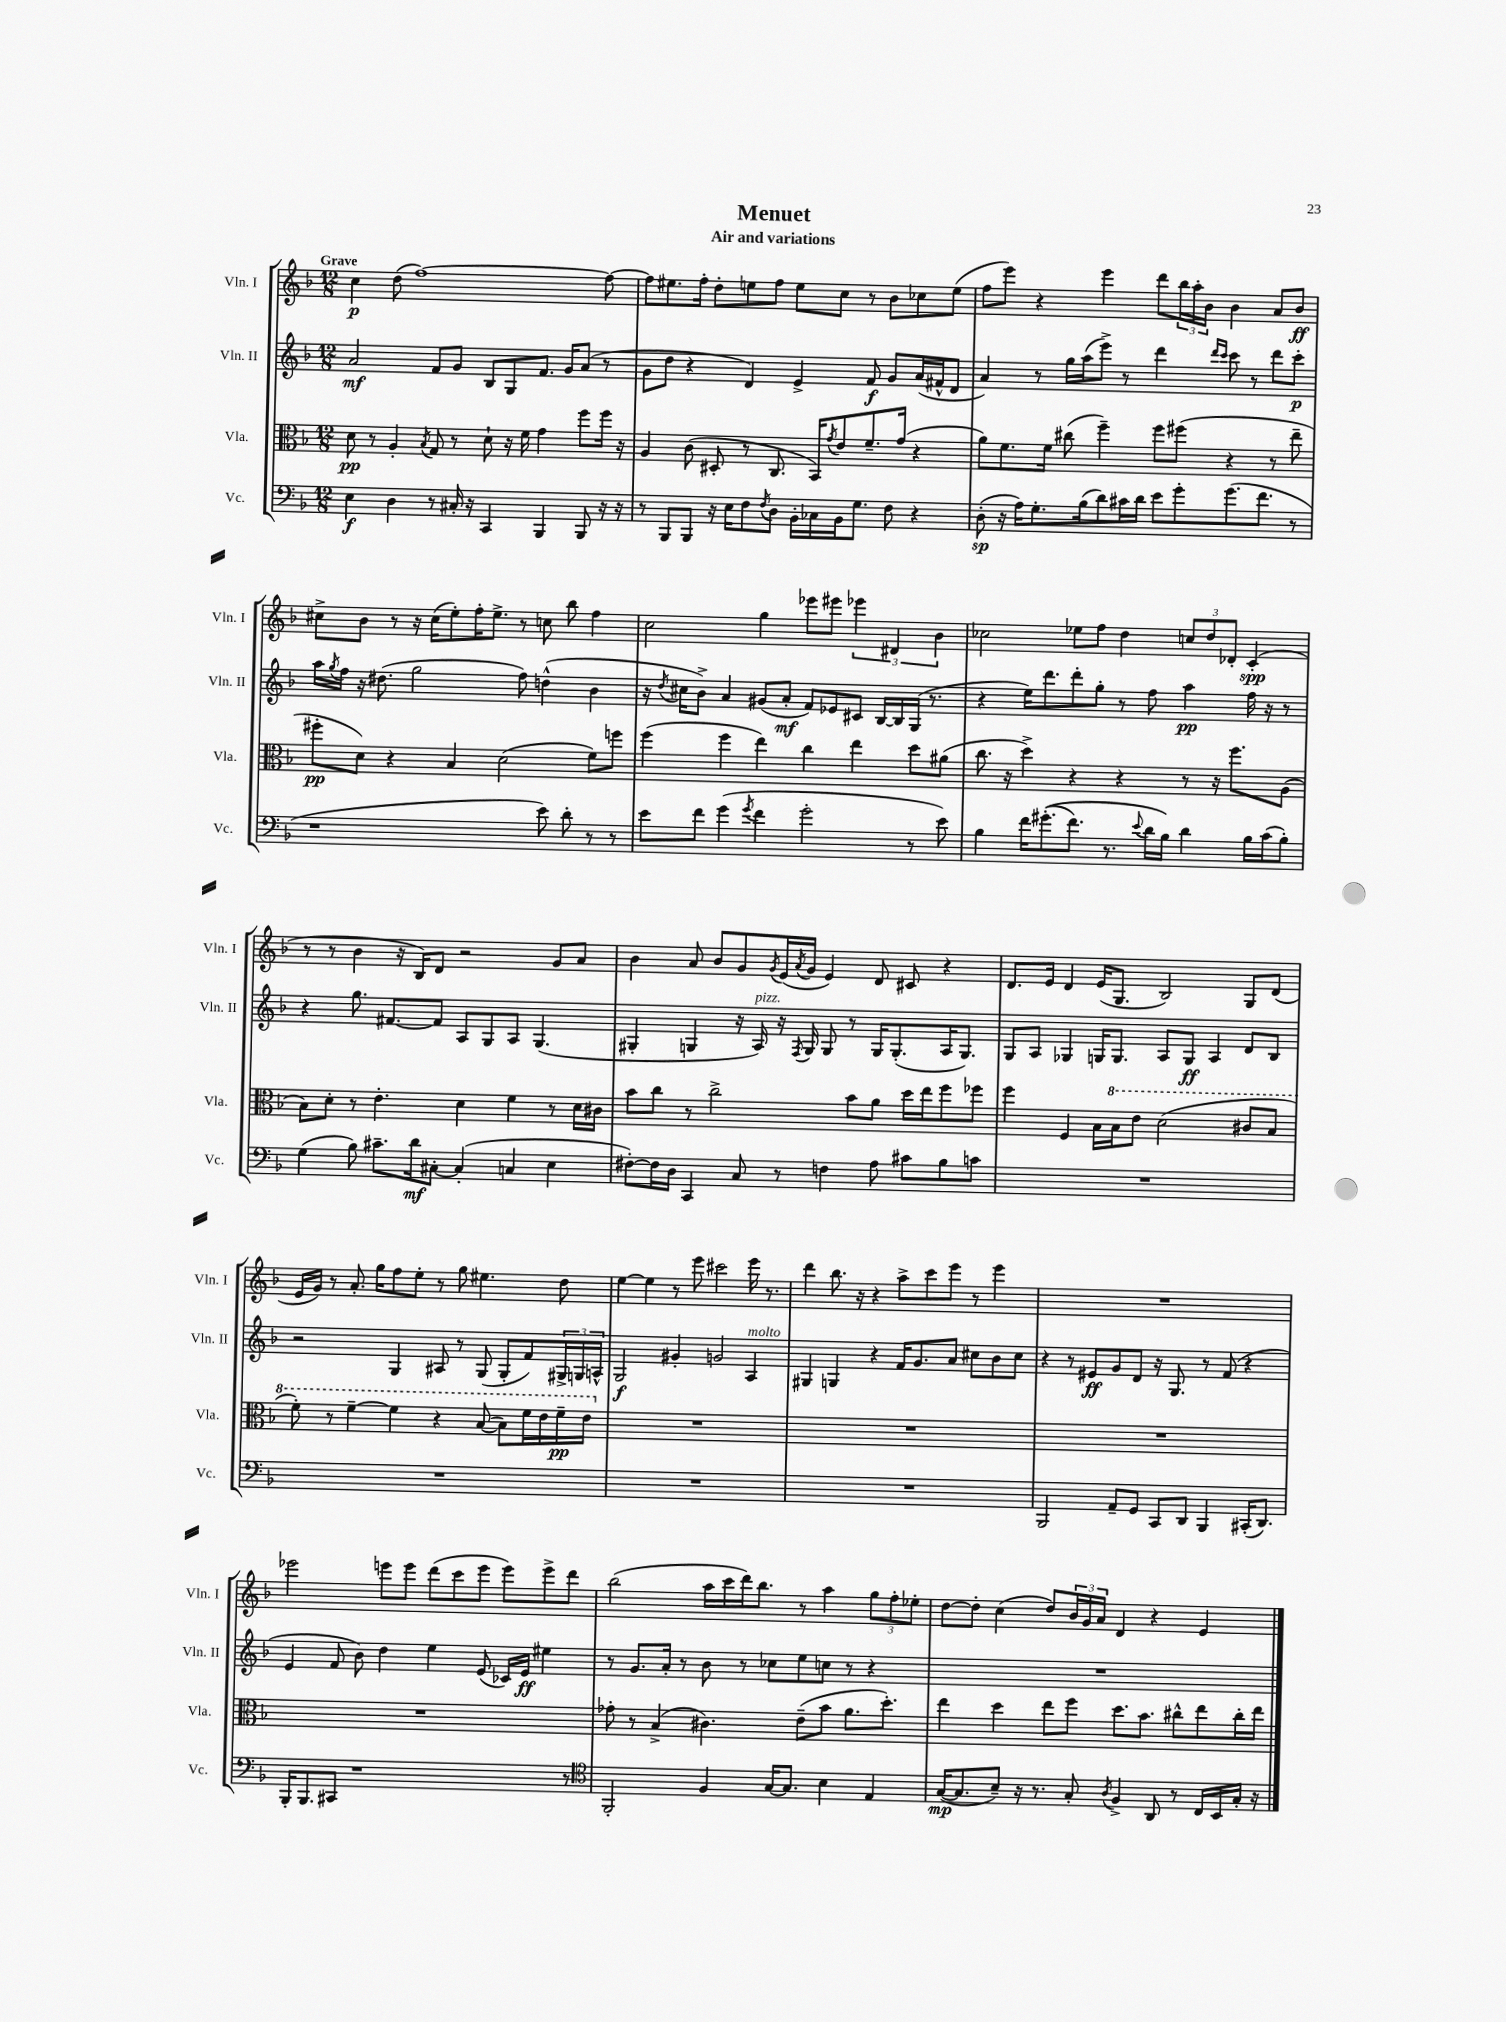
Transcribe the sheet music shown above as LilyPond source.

\header { title = "Menuet" subtitle = "Air and variations" }
<<
\new StaffGroup <<
\new Staff = "s0" \with { instrumentName = "Vln. I" shortInstrumentName = "Vln. I" } {
    \clef treble \key f \major \numericTimeSignature \time 12/8 \tempo "Grave"
    c''4\p d''8( f''1~) f''8~ |
    f''8 eis''8. f''16-. d''8-. e''8 f''8 e''8 c''8 r8 bes'8 ces''8 e''8( |
    f''8 e'''8) r4 e'''4 d'''8 \tuplet 3/2 { bes''16 a''16-. bes'16 } bes'4 a'8 bes'8\ff |
    cis''8-> bes'8 r8 r16 cis''16( e''8-.) f''16-. e''8.-> r8 c''8 bes''8 f''4 |
    c''2 g''4 ees'''8 eis'''8 \tuplet 3/2 { ees'''4 dis'4 bes'4 } |
    ces''2 ees''8 f''8 d''4 \tuplet 3/2 { c''8 d''8 des'8-. } c'4-.\spp( |
    r8 r8 bes'4 r16 bes16) d'8 r2 g'8 a'8 |
    bes'4 a'8 bes'8 g'8 \acciaccatura { g'8 } e'16( \acciaccatura { a'8 } g'16 e'4) d'8 cis'8 r4 |
    d'8. e'16 d'4 e'16( g8. bes2) g8 d'8( |
    e'16 g'16) r8 a'8.-. g''16 f''8 e''8-. r8 g''8 eis''4. d''8 |
    e''4~ e''4 r8 e'''8 cis'''2 e'''16 r8. |
    d'''4 bes''8. r16 r4 a''8-> c'''8 e'''8 r8 e'''4 |
    R1. |
    ees'''2 e'''8 e'''8 d'''8( c'''8 e'''8 e'''8) e'''8-> d'''8 |
    bes''2( a''16 c'''16 d'''16) bes''8. r8 a''4 \tuplet 3/2 { g''8 f''8-. ees''8-. } |
    d''8~ d''8-. c''4( d''8) \tuplet 3/2 { bes'16 g'16 a'16 } d'4 r4 e'4 \bar "|." |
}
\new Staff = "s1" \with { instrumentName = "Vln. II" shortInstrumentName = "Vln. II" } {
    \clef treble \key f \major \numericTimeSignature \time 12/8
    a'2\mf f'8 g'8 bes8 g8 f'8. g'16 a'8( r8 |
    g'8 d''8 r4 d'4) e'4-> f'8\f g'8 a'16( fis'16-^ d'8 |
    a'4) r8 g''16 a''16( e'''8->) r8 d'''4 \grace { d'''16 c'''16 } c'''8 r8 d'''8 c'''8-.\p |
    a''16 \acciaccatura { g''8 } f''16 r16 dis''8.( g''2 f''8) d''4-^( bes'4 |
    r16 \acciaccatura { d''8 } cis''16 bes'8->) a'4 gis'8( a'8-.\mf f'8) ees'8 cis'8 bes16~ bes16 g16( r8. |
    r4 e''16) d'''8. d'''8-. g''8-. r8 f''8 a''4\pp f''16 r16 r8 |
    r4 g''8. fis'8.~ fis'8 a8 g8 a8 g4.( |
    gis4-. g4 r16 a16^\markup { \italic "pizz." }) r16 \acciaccatura { f8 } g16 g8 r8 g16 g8.-.( a16 g8.) |
    g8 a8 ges4 g16 g8. a8 g8\ff a4 d'8 bes8 |
    r2 g4 ais8 r8 g8( g8-. f'8) \tuplet 3/2 { gis16-> g16 a16-^ } |
    g2\f gis'4-. g'2 a4^\markup { \italic "molto" } |
    gis4 g4 r4 f'16 g'8. a'8 cis''8 bes'8 cis''8 |
    r4 r8 eis'8\ff g'8 d'8 r16 g8. r8 f'8( r4 |
    e'4 f'8 bes'8) d''4 e''4 e'8( ces'16) e'16\ff eis''4 |
    r8 g'8. a'16-. r8 bes'8 r8 ces''8 e''8 c''8 r8 r4 |
    R1. \bar "|." |
}
\new Staff = "s2" \with { instrumentName = "Vla." shortInstrumentName = "Vla." } {
    \clef alto \key f \major \numericTimeSignature \time 12/8
    d'8\pp r8 a4-. \acciaccatura { bes8 } g8 r8 d'8-! r16 f'16 g'4 f''8 f''16 r16 |
    a4 c'8( dis8-. r8 c8. bes,16) \acciaccatura { g'8 } e'8 f'8.-- g'16( r4 |
    a'8) f'8. f'16 cis''8( f''4--) f''8 fis''8( r4 r8 e''8-- |
    fis''8-.\pp d'8) r4 bes4 d'2( f'8) f''8 |
    f''4( f''4 e''4) c''4 e''4 d''8 ais'8( |
    c''8. r16 d''4->) r4 r4 r8 r16 f''8. a8( |
    bes8) d'8-. r8 e'4.-. d'4 f'4 r8 d'16 cis'16 |
    bes'8 c''8 r8 c''2-> bes'8 a'8 d''16 e''16 f''8 fes''8 |
    f''4 f4 bes16 \ottava #1 bes'16 e''8 d''2( cis''8 bes'8 |
    f''8-.) r8 f''4~-- f''4 r4 bes'8~( bes'8) f''16 e''16 f''16--\pp e''16 \ottava #0 |
    R1. |
    R1. |
    R1. |
    R1. |
    ges'8-. r8 bes4->( cis'4.) e'8--( bes'8 a'8. d''8.-.) |
    e''4 d''4 e''8 f''8 d''8. bes'8. cis''8-^ e''8 cis''16-. e''16 \bar "|." |
}
\new Staff = "s3" \with { instrumentName = "Vc." shortInstrumentName = "Vc." } {
    \clef bass \key f \major \numericTimeSignature \time 12/8
    e4\f d4 r8 cis16-. r16 c,4 bes,,4 bes,,8 r16 r16 |
    r8 bes,,8 bes,,8 r16 e16 f8 \acciaccatura { f8 } d8 bes,16-. ces16 bes,16 g8. f8 r4 |
    d8-.\sp( r16 a16) g8.-. bes16( d'8) cis'16 d'16 e'8 g'8-. g'8.( f'8. r8 |
    r1 e'8) d'8-. r8 r8 |
    e'8 f'8 g'4( \acciaccatura { g'8 } f'4 g'2-. r8 e'8) |
    bes4 f'16 gis'8.-.(\( f'8.) r8. \appoggiatura { e'8 } d'16 bes16\) d'4 bes16 c'16( bes8-.) |
    g4( bes8) cis'8.-- d'16\mf cis8~-. cis4-.( c4 e4 |
    fis8~-.) fis16 d16 c,4 c8 r8 f4 a8 cis'8 bes8 c'8 |
    R1. |
    R1. |
    R1. |
    R1. |
    bes,,2 a,8-- g,8 c,8 d,8 bes,,4 cis,16-.( d,8.) |
    bes,,16-. bes,,8. cis,8 r1 r8 |
    \clef tenor f,2-. f4 g16~ g8. bes4 e4 |
    g16~\mp( g8. bes8--) r16 r8. g8-. \acciaccatura { a8 } f4-> a,8 r8 c16 bes,16 g16-. r16 \bar "|." |
}
>>
>>
\layout { \context { \Score \remove "Bar_number_engraver" } }
